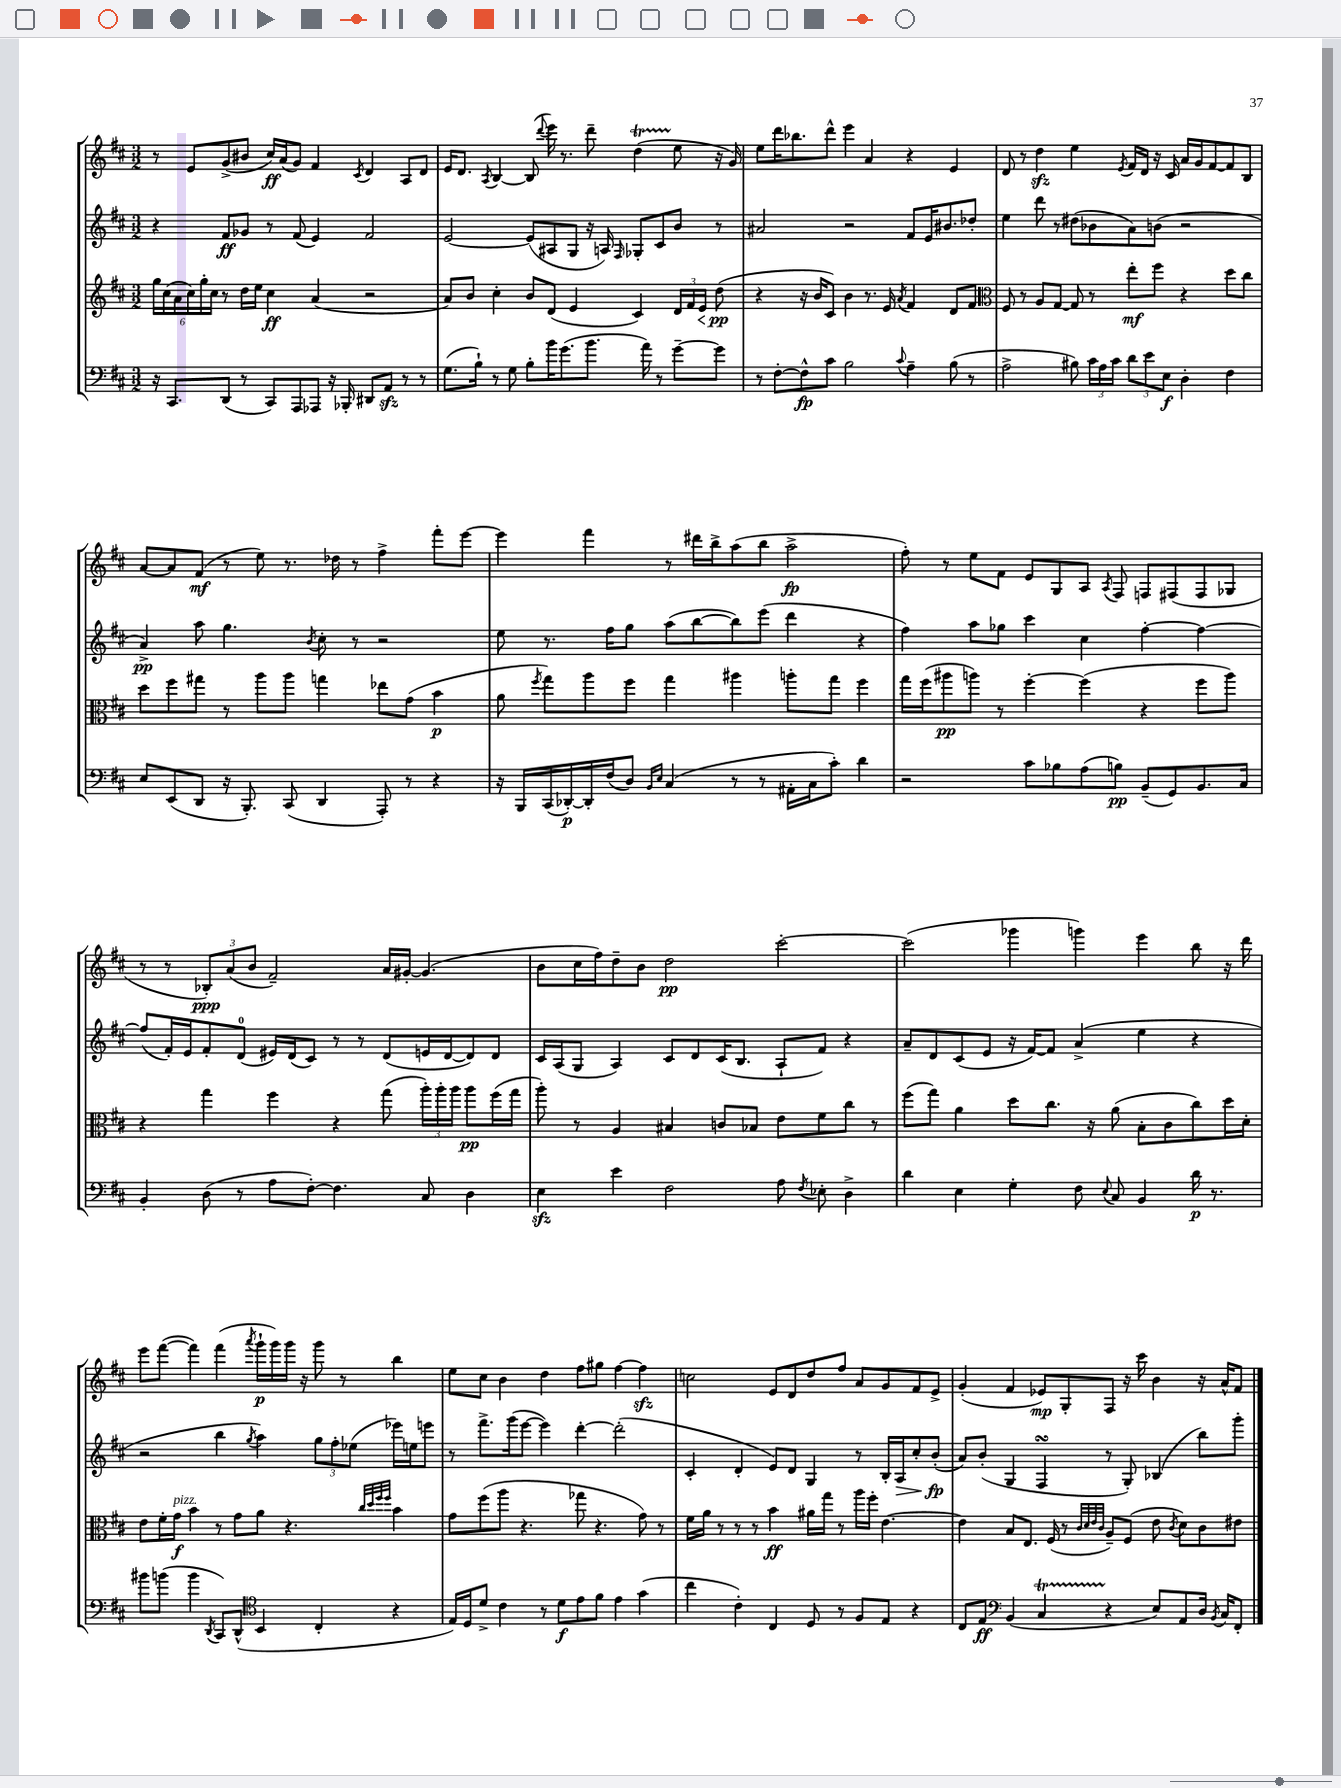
<<
\new StaffGroup <<
\new Staff = "s0" {
    \clef treble \key d \major \numericTimeSignature \time 3/2
    \autoBeamOff r8 e'8[ g'8->( bis'8] cis''16[\ff) a'16( g'8]) fis'4 \acciaccatura { cis'8 } d'4 a8[ d'8] |
    e'16[ d'8.] \acciaccatura { a8 } b4~ b8( \appoggiatura { d'''8 } e'''16) r8. d'''8-- d''4\startTrillSpan( e''8\stopTrillSpan r16 g'16) |
    e''8[ d'''16 bes''8. d'''8]-^ e'''4 a'4 r4 e'4 |
    d'8 r8 d''4\sfz e''4 \acciaccatura { e'8 } fis'16[ d'16] r16 cis'16 a'16[ g'16 fis'8~ fis'8 b8] |
    a'8[~ a'8 fis'8]\mf( r8 e''8) r8. des''16 r8 fis''4-> fis'''8[-. e'''8]~ |
    e'''4 fis'''4 r8 dis'''16[ b''16-> a''8( b''8] a''2->\fp |
    fis''8-.) r8 e''8[ fis'8] e'8[ g8 a8] \acciaccatura { a8 } fis8 f8[ fis8( fis8 ges8] |
    r8 r8 \tuplet 3/2 { bes8[-.\ppp) a'8( b'8] } fis'2--) a'16[ gis'16]~-. gis'4.( |
    b'8[ cis''16 fis''16) d''8-- b'8] d''2\pp cis'''2~-. |
    cis'''2( ges'''4 g'''4) e'''4 b''8 r16 d'''16 |
    e'''8[ fis'''8]~( fis'''4) fis'''4( \acciaccatura { a'''8 } g'''16[-!\p g'''16) g'''16] r16 g'''8 r8 b''4 |
    e''8[ cis''8] b'4 d''4 fis''8[ gis''8] fis''4~ fis''4\sfz |
    c''2 e'8[ d'8 d''8 fis''8] a'8[ g'8 fis'8 e'8]-> |
    g'4-.( fis'4 ees'8[\mp) g8-. fis8] r16 cis'''16 b'4 r16 a'16[-^ fis'8] \bar "|." |
}
\new Staff = "s1" {
    \clef treble \key d \major \numericTimeSignature \time 3/2
    \autoBeamOff r4 fis'8[\ff ges'8] r8 fis'8( e'4) fis'2 |
    e'2~ e'8[( ais8 g8] r16 a16) \grace { fis16 } ges8[-. cis'8 b'8] r8 |
    ais'2 r2 fis'8[ e'16 bis'8. des''8]-. |
    e''4 d'''8 r8 dis''8[( bes'8 a'8) b'8]( r2 |
    a'4->\pp) a''8 g''4. \acciaccatura { b'8 } cis''8-. r8 r2 |
    e''8 r8. fis''16[ g''8] a''8[( b''8~ b''8) e'''8]( d'''4 r4 |
    fis''4) a''8[ ges''8] cis'''4 cis''4 fis''4~-. fis''4~ |
    fis''8[( fis'16-.) e'16 fis'8-. d'8]-0( eis'16[) d'16( cis'8]) r8 r8 d'8[( e'16 d'16~ d'8) d'8] |
    cis'16[ a16( g8] a4) cis'8[ d'8 cis'16( b8.] a8[-! fis'8]) r4 |
    a'8[-- d'8 cis'8( e'8] r16 fis'16[~) fis'8] a'4->( e''4 r4 |
    r2 b''4 \acciaccatura { g''8 } a''4) \tuplet 3/2 { g''8[ fis''8-. ees''8]( } ees'''16[) e''16 e'''8] |
    r8 fis'''8.[-> g'''16( e'''8]~ e'''4) d'''4~-. d'''2-.( |
    cis'4-. d'4-. e'8[) d'8] g4 r8 b16[-. a16\> cis''8-. b'8]-.\fp\!( |
    a'8[) b'8]-.( g4 fis4\turn r8 g8-.) bes4( b''8[) g'''8]-. \bar "|." |
}
\new Staff = "s2" {
    \clef treble \key d \major \numericTimeSignature \time 3/2
    \autoBeamOff \tuplet 6/4 { g''16[ cis''16( a'16 cis''16) g''16-. cis''16] } r8 d''16[ e''16] cis''4\ff a'4( r2 |
    a'8[) b'8] cis''4-. b'8[ d'8]( e'4 cis'4) \tuplet 3/2 { d'16[ fis'16 e'16]\< } d''8\pp\!( |
    r4 r16 b'16[ cis'8]) b'4 r8. e'16 \acciaccatura { a'8 } fis'4 d'8[ fis'8] |
    \clef alto fis8 r8 a8[ g8]~ g8 r8 e''8[-.\mf fis''8] r4 d''8[ cis''8] |
    d''8[ fis''8 gis''8] r8 a''8[ a''8] g''4 ees''8[ g'8]( b'4\p |
    a'8 \acciaccatura { fis''8 } g''8[) a''8 fis''8] g''4 ais''4 a''8[-. g''8] fis''4 |
    g''16[ fis''16( ais''8\pp a''8]) r8 fis''4~-. fis''4( r4 fis''8[ a''8]) |
    r4 g''4 fis''4 r4 g''8( \tuplet 3/2 { a''16[-.) a''16-. a''16] } a''8[\pp fis''16( g''16] |
    a''8-.) r8 a4 bis4 c'8[ bes8] e'8[ fis'8 cis''8] r8 |
    fis''8[( g''8]) a'4 d''8[ cis''8.] r16 a'8( b8[-. cis'8 cis''8) d''16 d'16]-. |
    e'8[ fis'16-. g'16]\f^\markup { \italic "pizz." } b'4 r8 g'8[ a'8] r4. \grace { cis''32[ d''32 fis''32 fis''32] } b'4 |
    g'8[ fis''8( a''8] r4. ges''8 r4. g'8) r8 |
    fis'16[ a'16] r8 r8 r8 b'4\ff ais'16[ g''16] r8 a''16[ fis''16]-. e'4.~ |
    e'4 b8[ e8.] fis16( r8 \grace { cis'32[ d'32 e'32 cis'32] } a8[--) fis8]( e'8 \acciaccatura { cis'8 } d'8[) cis'8 eis'8] \bar "|." |
}
\new Staff = "s3" {
    \clef bass \key d \major \numericTimeSignature \time 3/2
    \autoBeamOff r16 cis,8.[ d,8]( r8 cis,8[) a,,8 aes,,8] r16 bes,,16-. dis,8[ a,8]\sfz r8 r8 |
    g8.[( b16]-!) r8 g8 b8[-. b'16 g'8.( b'8.] a'16) r8 g'8[~-- g'8] |
    r8 fis8[~-. fis8-^\fp cis'8] b2 \appoggiatura { cis'8 } a4-- b8( r8 |
    a2-> bis8) \tuplet 3/2 { cis'16[ a16 cis'16] } \tuplet 3/2 { d'8[ e'8 e8]\f } d4-. fis4 |
    e8[ e,8( d,8] r16 b,,8.-.) cis,8( d,4 a,,8-.) r8 r4 |
    r16 b,,16[ cis,16( des,16~-.\p) des,16-. fis16( d8]) \grace { b,16[ e16] } cis4( r8 r8 ais,16[-. cis16 cis'8]-.) d'4 |
    r2 cis'8[ bes8 a8( b8]\pp) b,8[--( g,8) b,8. cis16] |
    b,4-. d8( r8 a8[ fis8]~-.) fis4. cis8 d4 |
    e4\sfz e'4 fis2 a8 \acciaccatura { fis8 } ees8-. d4-> |
    d'4 e4 g4-. fis8 \appoggiatura { e8 } cis8 b,4 d'16\p r8. |
    bis'8[ b'8]( b'4 \acciaccatura { d,8 } cis,8[) d,8]-^( \clef tenor b,4 cis4-. r4 |
    e16[) d16 d'8]-> cis'4 r8 d'8[\f e'8 fis'8] e'4 g'4( |
    cis''4 cis'4-.) cis4 d8 r8 fis8[ e8] r4 |
    cis8[ e8]\ff \clef bass b,4( cis4\startTrillSpan r4\stopTrillSpan e8[) a,8 d16] \acciaccatura { b,8 } cis16[ fis,8]-. \bar "|." |
}
>>
>>
\layout { \context { \Score \remove "Bar_number_engraver" } }
